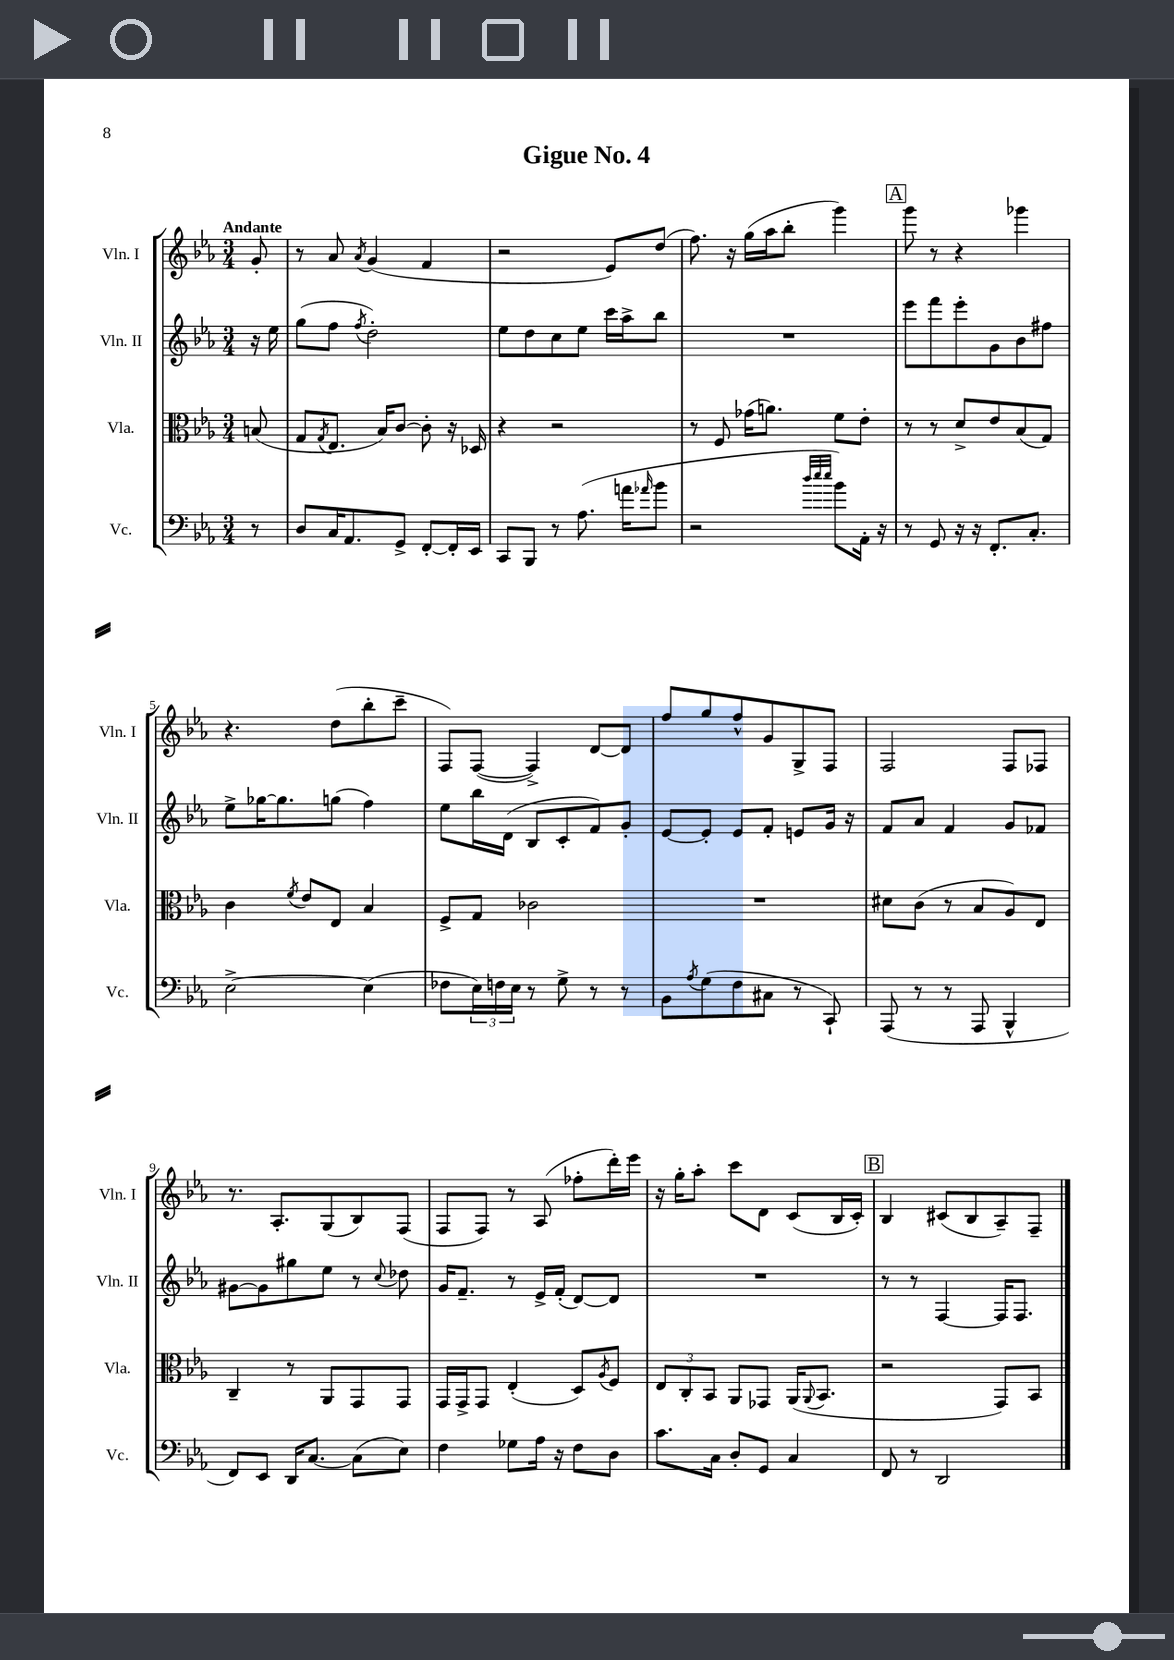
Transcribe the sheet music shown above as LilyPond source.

\header { title = "Gigue No. 4" }
<<
\new StaffGroup <<
\new Staff = "s0" \with { instrumentName = "Vln. I" shortInstrumentName = "Vln. I" } {
    \clef treble \key ees \major \numericTimeSignature \time 3/4 \partial 8 \tempo "Andante"
    g'8-. |
    r8 aes'8 \acciaccatura { aes'8 } g'4( f'4 |
    r2 ees'8) d''8( |
    f''8.) r16 g''16( aes''16 bes''8-. g'''4) |
    \mark \markup { \box "A" } g'''8 r8 r4 ges'''4 |
    r4. d''8( bes''8-. c'''8-- |
    f8) f8~( f4->) d'8~ d'8 |
    f''8 g''8 f''8-^ g'8 g8-> f8 |
    f2 f8 fes8 |
    r8. aes8.-. g8( bes8) f8( |
    f8 f8) r8 aes8( fes''8-. d'''16-.) ees'''16 |
    r16 g''16-. aes''8-. c'''8 d'8 c'8( bes16 c'16-.) |
    \mark \markup { \box "B" } bes4 cis'8( bes8 aes8--) f8-- \bar "|." |
}
\new Staff = "s1" \with { instrumentName = "Vln. II" shortInstrumentName = "Vln. II" } {
    \clef treble \key ees \major \numericTimeSignature \time 3/4 \partial 8
    r16 ees''16 |
    g''8( f''8 \acciaccatura { f''8 } d''2-.) |
    ees''8 d''8 c''8 ees''8 c'''16 aes''16-> bes''8 |
    R2. |
    \mark \markup { \box "A" } ees'''8 f'''8 ees'''8-. g'8 bes'8 fis''8 |
    ees''8-> ges''16~ ges''8. g''8( f''4) |
    ees''8 bes''16 d'16( bes8 c'8-. f'8) g'8-. |
    ees'8~ ees'8-. ees'8 f'8-. e'8 g'16 r16 |
    f'8 aes'8 f'4 g'8 fes'8 |
    gis'8~ gis'8 gis''8 ees''8 r8 \appoggiatura { c''8 } des''8 |
    g'16 f'8.-- r8 ees'16-> f'16-.( d'8~) d'8 |
    R2. |
    \mark \markup { \box "B" } r8 r8 f4~ f16 f8. \bar "|." |
}
\new Staff = "s2" \with { instrumentName = "Vla." shortInstrumentName = "Vla." } {
    \clef alto \key ees \major \numericTimeSignature \time 3/4 \partial 8
    b8( |
    g8 \acciaccatura { g8 } ees8. bes16) c'8~ c'8-. r16 des16 |
    r4 r2 |
    r8 f8 ges'16( a'8.) f'8 ees'8-. |
    \mark \markup { \box "A" } r8 r8 d'8-> ees'8 bes8( g8) |
    c'4 \acciaccatura { f'8 } ees'8 ees8 bes4 |
    f8-> g8 ces'2 |
    R2. |
    dis'8 c'8( r8 bes8 aes8) ees8 |
    c4-- r8 aes,8 g,8 g,8 |
    g,16 g,16-> g,8 ees4-.( d8) \acciaccatura { aes8 } f8 |
    \tuplet 3/2 { ees8 c8-. bes,8 } aes,8 ges,8 aes,16( \appoggiatura { aes,8 } bes,8. |
    \mark \markup { \box "B" } r2 g,8) bes,8 \bar "|." |
}
\new Staff = "s3" \with { instrumentName = "Vc." shortInstrumentName = "Vc." } {
    \clef bass \key ees \major \numericTimeSignature \time 3/4 \partial 8
    r8 |
    d8 c16 aes,8. g,8-> f,8~-. f,16-. ees,16 |
    c,8 bes,,8 r8 aes8.( a'16 \grace { aes'16 } bes'8 |
    r2 \grace { d''32 ees''32 ees''32 } bes'8) aes,16-. r16 |
    \mark \markup { \box "A" } r8 g,8 r16 r16 f,8.-. c8.-. |
    ees2~-> ees4( |
    fes8 \tuplet 3/2 { ees16) f16 ees16 } r8 g8-> r8 r8 |
    bes,8 \acciaccatura { aes8 } g8( f8 cis8 r8 c,8-!) |
    aes,,8( r8 r8 aes,,8 bes,,4-^ |
    f,8) ees,8 d,16 c8.~ c8( ees8) |
    f4 ges8 aes16 r16 f8 d8 |
    c'8. c16 d8-. g,8 c4 |
    \mark \markup { \box "B" } f,8 r8 d,2 \bar "|." |
}
>>
>>
